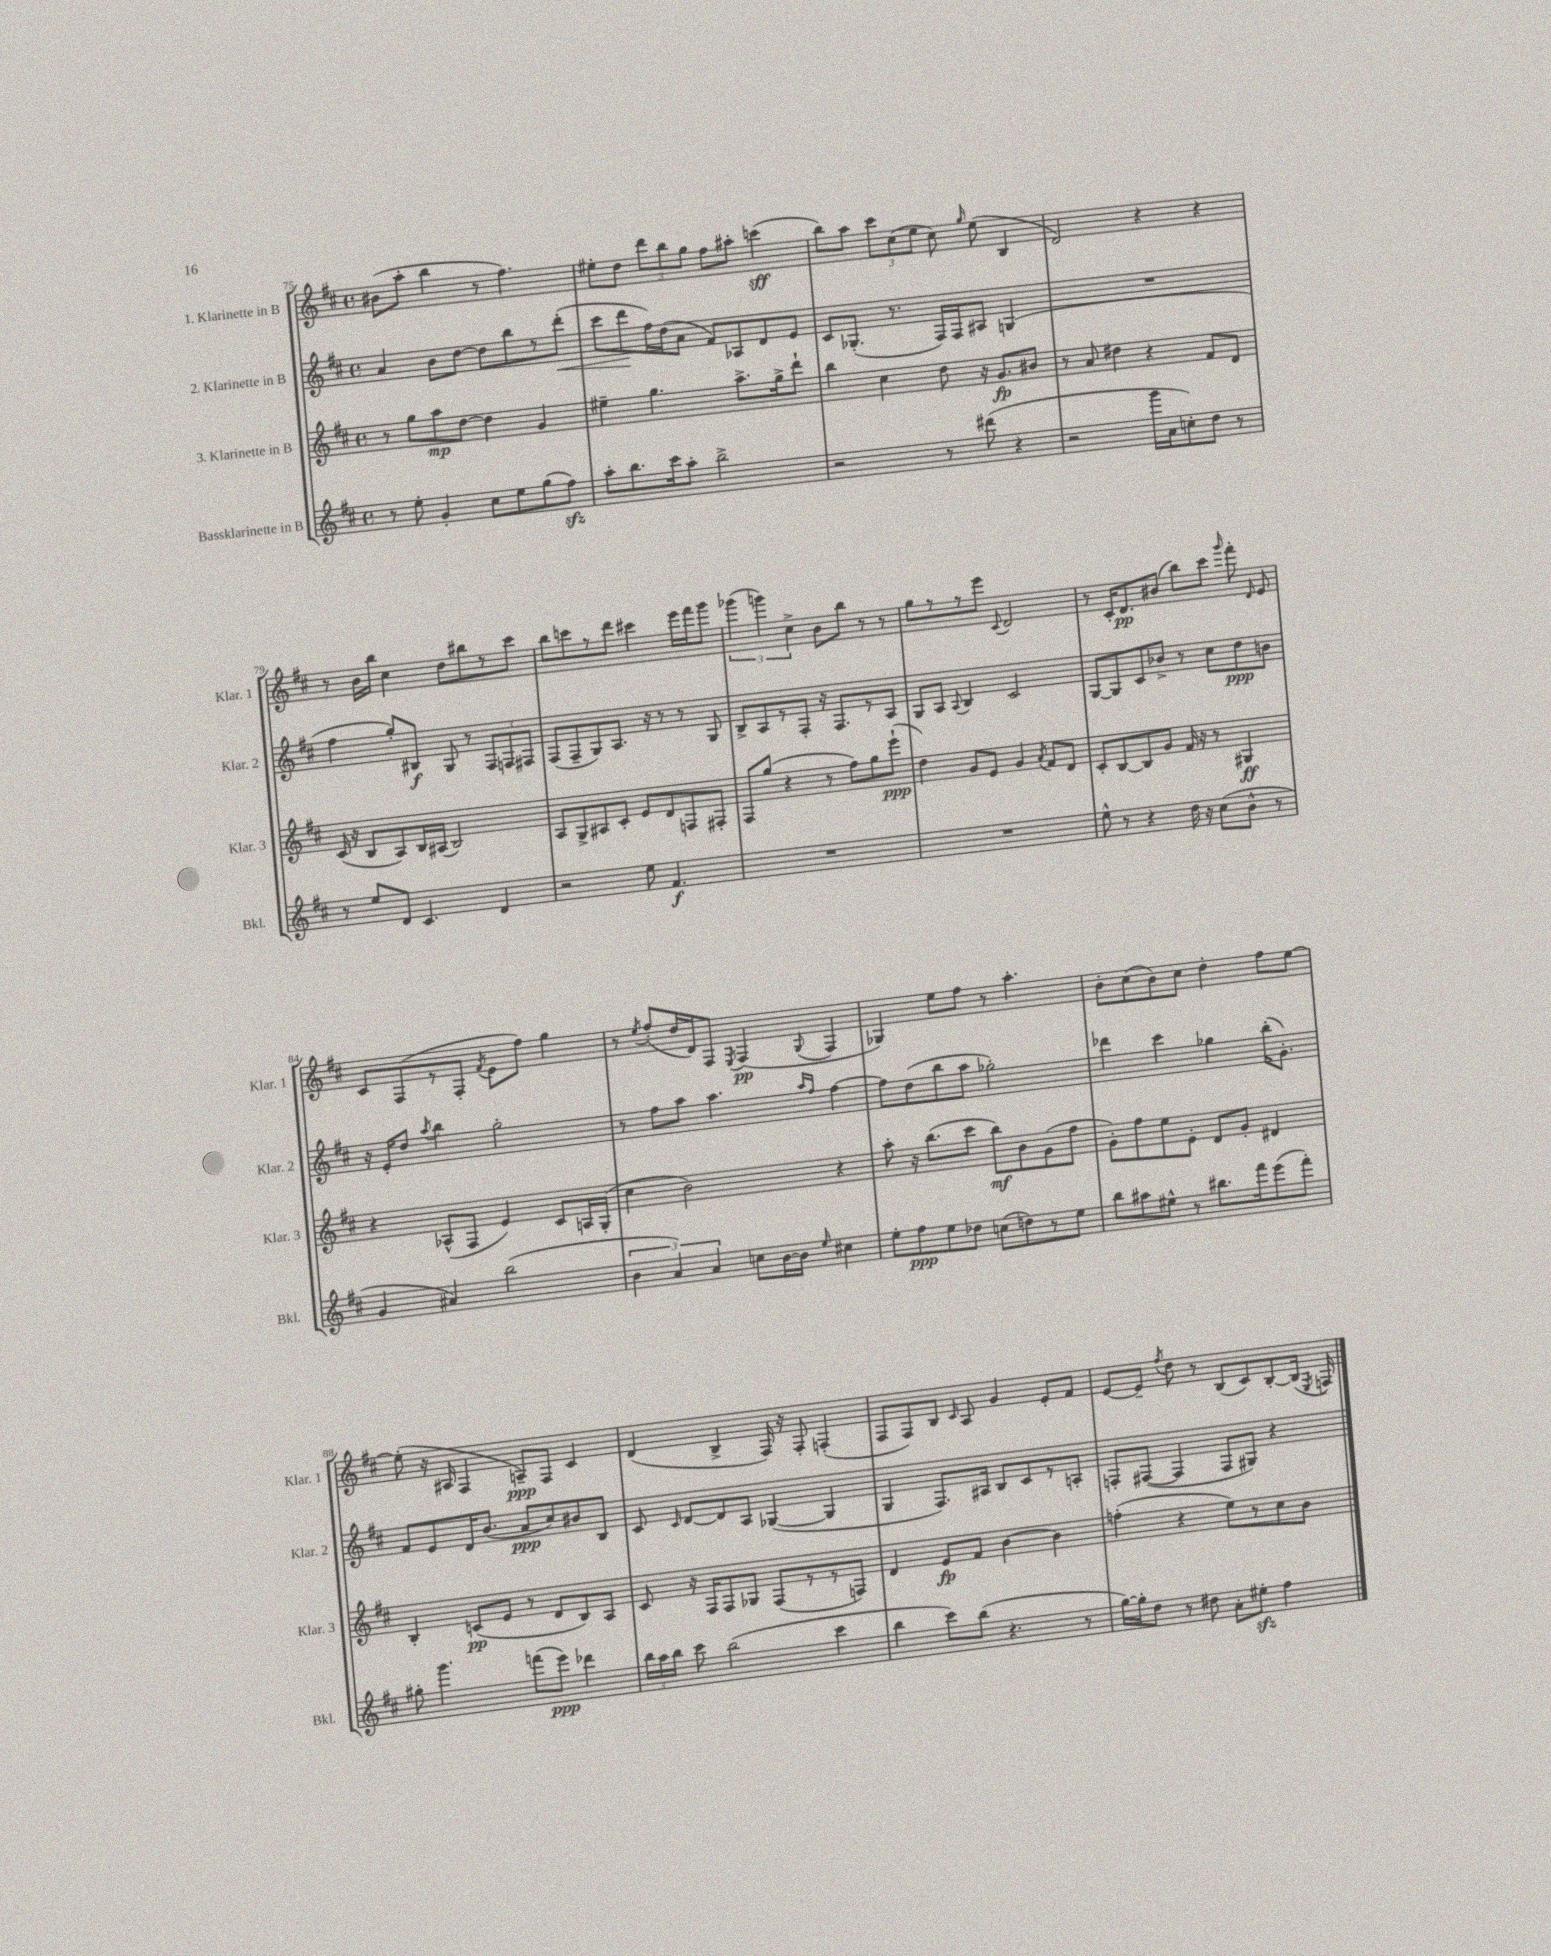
<<
\new StaffGroup <<
\new Staff = "s0" \with { instrumentName = "1. Klarinette in B" shortInstrumentName = "Klar. 1" } {
    \clef treble \key d \major \defaultTimeSignature \time 4/4
    \autoBeamOff bis'8[( a''8]-. b''4 r8 fis''4.) |
    eis''8[-. d''8] \tuplet 3/2 { d'''8[ b''8 g''8] } fis''8[ ais''8]-. c'''4\sff( |
    b''8[) a''8] \tuplet 3/2 { cis'''8[ cis''8( e''8] } cis''8) \grace { g''16 } e''8( b4 |
    d'2) r4 r4 |
    r8 b'16[ b''16] cis''4 d''8[ bis''8 r8 cis'''8] |
    b''8[ c'''8 r8 d'''8] cis'''4 e'''16[ fis'''16 g'''8] |
    \tuplet 3/2 { ges'''4( g'''4) cis''4-> } b'8[ b''8] r8 r8 |
    g''8[ r8 r8 e'''8] \appoggiatura { cis'8 } d'2 |
    r8 cis'16[-. d'8.\pp bis'8]( b''8[) cis'''8] \grace { g'''16 } fis'''8-. \grace { d'16 } e'8 |
    cis'8[ fis8( r8 fis8]-. \acciaccatura { fis'8 } e'8[ fis''8]) g''4 |
    r8 \acciaccatura { e''8 } fis''8[-.( d''16 d'16) fis8] \acciaccatura { e8 } fis4\pp( \appoggiatura { g8 } fis4 |
    ges4) e''8[ fis''8] r8 a''4.-. |
    b'8[-. cis''8( b'8) cis''8] d''4-. fis''8[ e''8]~ |
    e''8-.( r16 ais16 fis4 a8[--\ppp) fis8] cis'4 |
    d'4( b4-> fis16) r16 fis8-. f4-.( |
    fis8[ fis8) b8] \grace { cis'16 } a8 g'4 e'8[-. fis'8] |
    e'8[~ e'8]-- \acciaccatura { fis''8 } d''8 r8 b8[( cis'8) b8~-. b16]( \acciaccatura { e8 } f16) \bar "|." |
}
\new Staff = "s1" \with { instrumentName = "2. Klarinette in B" shortInstrumentName = "Klar. 2" } {
    \clef treble \key d \major \defaultTimeSignature \time 4/4
    \autoBeamOff a'4 b'8[ d''8]~ d''8[ b''8 r8 d'''8]-.\<( |
    cis'''8[ d'''8\! fis''16) d''16( a'8] fis'8[) aes8 d'8 e'8] |
    cis'8[ ges8.]-.( r8. fis16[) fis16 ais8] g4( |
    R1 |
    fis''4 g''8[-.) bis8]\f g8 r8 \tuplet 3/2 { fis8[ f8 fis8] } |
    fis8[( fis8-- g8) a8.] r16 r8 r8 g8 |
    b8[-> a8 r8 fis8]-. r16 fis8.[ r8 a8] |
    g8[ a8] \appoggiatura { a8 } b4 cis'2 |
    g8[~ g8 cis'8 bes'8]-> r8 cis''8[ d''8\ppp b'8] |
    r16 e'16[-. d''8] \acciaccatura { a''8 } b''4 g''2-. |
    r8 fis''8[ a''8] a''4. \grace { a''16[ fis''16] } fis''4~ |
    fis''8[ d''8( b''8 a''8] ges''2-.) |
    des'''4 cis'''4 ges''4 b''16[-.( g'8.]-.) |
    fis'8[ e'8 d'16 b'8.]( a'8[\ppp cis''8) bis'8 b8] |
    cis'8 \grace { cis'16 } d'8[~ d'8 a8] ges4~( ges4 |
    g4 fis8.[) ais16] b8[ cis'8 r8 a8]-. |
    f8[-. fis8]~( fis4 fis8[ gis8]) r4 \bar "|." |
}
\new Staff = "s2" \with { instrumentName = "3. Klarinette in B" shortInstrumentName = "Klar. 3" } {
    \clef treble \key d \major \defaultTimeSignature \time 4/4
    \autoBeamOff r8 g''8[ a''8\mp d''8]~ d''4 g'4 |
    eis''4-- g''4. a''8.[-> g''16-> d'''8]-! |
    b''4 cis''4 d''8 r16 g'8.[\fp bis'8] |
    r8 a'8 dis''4 r4 fis'8[ d'8] |
    cis'16( r16 b8[ a8) b16 ais16]( b2) |
    a8[ g8-> ais8 cis'8]-. e'8[ d'8 f8 fis8]-. |
    fis8[ g''8]( r4 r8 fis''8[) g''8 e'''8]-!\ppp( |
    d''4) g'8[ e'8] g'4 \acciaccatura { a'8 } fis'8[ d'8] |
    cis'8[-. b8~ b8 g'8] fis'16 r16 r8 gis4\ff |
    r4 aes8[-^( fis8] e'4) cis'8[ a16 g16]-.( |
    cis''4 b'2) r4 |
    a''8-. r16 b''8.[( cis'''8] b''8[\mf) b'8 g'8( fis''8] |
    g'8[-.) fis''8 e''8 e'8]-. d'8[ g'8]-. dis'4 |
    b4-. c'8[\pp( e'8] r8 d'8[ b8) a8] |
    cis'8 r16 fis16[ fis8 ges8] fis8[( r8 r8 f8]) |
    d'4 e'8[\fp fis'8] b'4~ b'4 |
    f''4-.( r4 e''8[) r8 cis''8 b'8] \bar "|." |
}
\new Staff = "s3" \with { instrumentName = "Bassklarinette in B" shortInstrumentName = "Bkl." } {
    \clef treble \key d \major \defaultTimeSignature \time 4/4
    \autoBeamOff r8 e''8-. g'4-. cis''8[ e''8 g''8( fis''8]\sfz) |
    a''8[-. b''8. cis'''16 a''8]-. b''2-> |
    r2 r8 dis'''8( r4 |
    r2 g'''16[ a'16 c''8-.) d''8] r8 |
    r8 e''8[ d'8] cis'4. d'4 |
    r2 e''8 fis'4.\f |
    R1 |
    R1 |
    e''8-^ r8 r4 d''16 r16 cis''8[( b'8]-^ r8 |
    g'4 ais'4) b''2( |
    \tuplet 3/2 { b'4 a'4) a'4 } c''8[ b'16~ b'16] \grace { e''16 } cis''4 |
    e''8[-. fis''8\ppp e''8 des''8] c''8[( d''8) r8 e''8] |
    b''8[ ais''8 eis''8]-^ r8 bis''8.[ fis'''16 e'''8( fis'''8]-.) |
    gis''8-. g'''4. f'''8[( e'''8]\ppp) des'''4 |
    \tuplet 3/2 { b''16[ a''16 b''16] } cis'''8 b''2( cis'''4 |
    b''4 cis'''8[) b''8]( r4. r8 |
    g''16[~) g''16-. d''8] r8 dis''8 a'8[-. eis''8]-.\sfz fis''4 \bar "|." |
}
>>
>>
\layout { \context { \Score currentBarNumber = #75 } }
